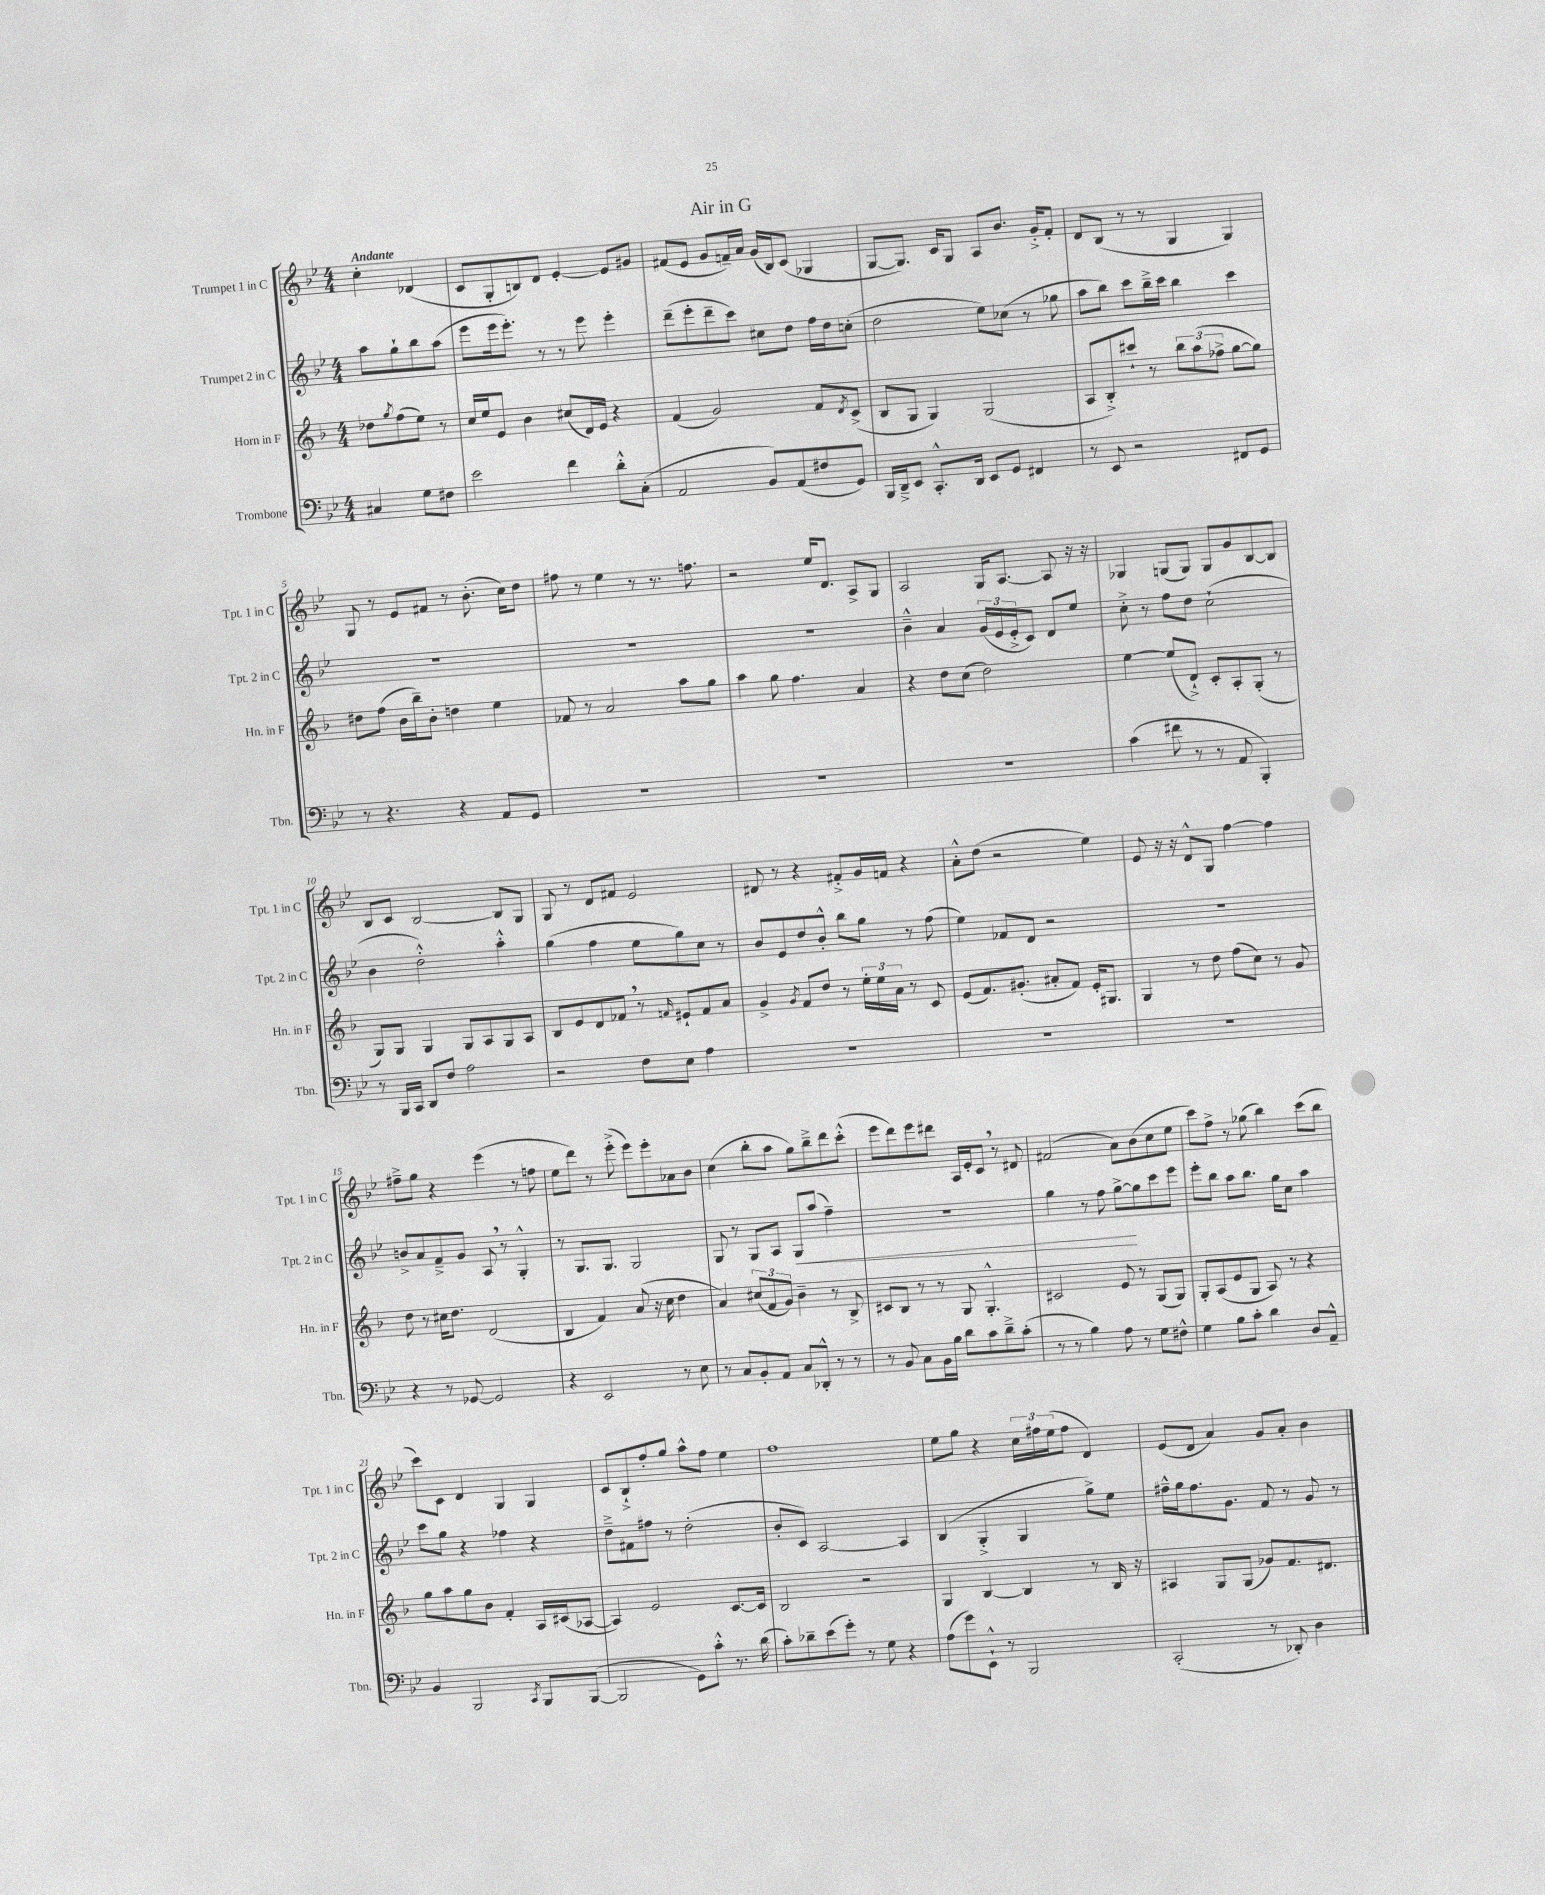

**kern	**kern	**kern	**dynam	**kern
*part4	*part3	*part2	*part2	*part1
*staff4	*staff3	*staff2	*staff2	*staff1
*I"Trombone	*I"Horn in F	*I"Trumpet 2 in C	*	*I"Trumpet 1 in C
*I'Tbn.	*I'Hn. in F	*I'Tpt. 2 in C	*	*I'Tpt. 1 in C
*clefF4	*clefG2	*clefG2	*	*clefG2
*k[b-e-]	*k[b-]	*k[b-e-]	*	*k[b-e-]
*M4/4	*M4/4	*M4/4	*	*M4/4
=	=	=	=	=
!	!	!	!	!LO:TX:a:B:t=Andante
4C#X/	8dd-X\L	8aa\L	.	4cc'\
.	8qgg/	.	.	.
.	(8ff\	8gg`\	.	.
8G\L	8ee\J)	8bb-\	.	(4d-X/
8F#X\J	8r	(8aa\J	.	.
=1	=1	=1	=1	=1
2e-\	16cc/LL	8eee-\L	.	8c/L
.	16ee/J	.	.	.
.	8e/J	16eee-\k	.	8G'/
.	.	8.eee-'\J)	.	.
.	4b-\	.	.	8Bn/)
.	.	8r	.	8d/J
4f\	(8cc#X/L	8r	.	[4e-'/
.	16d/L)	8eee-\	.	.
.	16e/JJ	.	.	.
8d'^^\L	4r	4eee-'\	.	8e-/L]
(8C'\J	.	.	.	8g#X/J
=2	=2	=2	=2	=2
2AA/	(4f/	(8ddd~\L	.	(8f#X/L
.	.	8eee-'\	.	8e-/J
.	2g/)	8ddd~\	.	8g/L
.	.	8ccc\J)	.	16fn~/L)
.	.	.	.	16a/JJ
8BB-/L)	.	8cc#X\L	.	(16g/LL
.	.	.	.	16B-/J)
(8AA/	.	8dd\J	.	(8c/J
8F#X/	8f/L	16ff\LL	.	4G-X/
.	.	16dd\J	.	.
.	8qd/	.	.	.
8GG/J)	(8c^/J	(8ccn'\J	.	.
=3	=3	=3	=3	=3
16BBB-/LL	8B-/L	2dd\	.	[8G/L
16DD~^/J	.	.	.	.
8EE-/J	8G/J	.	.	8.G/J])
8.CC'^^/L	4G/)	.	.	.
.	.	.	.	16c/KL
.	.	.	.	8G/J
16DD/Jk	.	.	.	.
8EE-/L	(2G/	8ee-\L)	.	8A/L
8GG/J	.	(8cc-X\J	.	8.b-/J
4FF#X/	.	8r	.	.
.	.	.	.	16g'^/KL
.	.	8gg-X\	.	8f'/J
=4	=4	=4	=4	=4
8r	8A/L	8aa\L	.	8d/L
8EE-/	8B-'^/)	8bb-\J)	.	(8B-/J
2r	8ccc#X`/J	8ccc\L	.	8r
.	8r	16bb-~^\L	.	8r
.	.	16ccc\JJ	.	.
.	12bb-\L	4bb-\	.	4G/
.	(12aa\	.	.	.
.	12ff-X^\J	.	.	.
8FF#X/L	[8gg\L	4ccc\	.	4G/)
8GG/J	8gg\J])	.	.	.
!!LO:LB:g=z
=5	=5	=5	=5	=5
8r	8dd#X\L	1r	.	8G/
4.r	(8ff\J	.	.	8r
.	16b-\LL	.	.	8e-/L
.	16bb-~\J)	.	.	.
.	8b-'\J	.	.	8f#X/J
4r	4ddn\	.	.	8r
.	.	.	.	(8.b-'\
8AA/L	4ee\	.	.	.
.	.	.	.	16cc\KL)
8GG/J	.	.	.	8dd\J
=6	=6	=6	=6	=6
1r	8f-X/	1r	.	8ff#X\
.	8r	.	.	8r
.	2a/	.	.	4ee-\
.	.	.	.	8r
.	.	.	.	8.r
.	8aa\L	.	.	.
.	.	.	.	8.ffn\
.	8gg\J	.	.	.
=7	=7	=7	=7	=7
1r	4aa\	1r	.	2r
.	8gg\	.	.	.
.	4.ff\	.	.	.
.	.	.	.	16ee-/KL
.	.	.	.	8.d/J
.	4a/	.	.	8A^/L
.	.	.	.	8G/J
=8	=8	=8	=8	=8
1r	4r	4b-~^^\	.	2A/
.	8dd\L	4a/	.	.
.	(8cc\J	.	.	.
.	2dd\)	(24g/LL	.	16G/KL
.	.	24e-/	.	.
.	.	.	.	[8.A/J
.	.	24e-'^/J	.	.
.	.	8c/J)	.	.
.	.	8d/L	.	8A/]
.	.	8ee-/J	.	16r
.	.	.	.	16r
=9	=9	=9	=9	=9
(4c\	[4ee\	8cc'^\	.	4G-X/
.	.	8r	.	.
8f#X\	(8ee/L]	8ff\L	.	(8Gn/L
8r	8d`^/J)	8dd\J	.	8G/J)
8r	8c'/L	(2cc`\	.	8G/L
8AA/	8A'/	.	.	8g/
4BBB-'/)	(8G'/J	.	.	[8B-/
.	8r	.	.	8B-/J]
!!LO:LB:g=z
=10	=10	=10	=10	=10
8r	8G/L)	4b-\	.	8B-/L
16BBB-/LL	8G/J	.	.	8c/J
16CC/JJ	.	.	.	.
8DD/L	4G/	2dd'^^\)	.	[2B-/
8F/J	.	.	.	.
2A\	8G/L	.	.	.
.	8A/	.	.	.
.	8G/	4aa'^^\	.	8B-/L]
.	8A/J	.	.	8G/J
=11	=11	=11	=11	=11
2r	8B-/L	(4gg\	.	8G/
.	8e/	.	.	8r
.	8d/	4ff\	.	8d/L
.	8f-X,/J	.	.	8f#X/J
8F\L	8r	8ee-\L	.	2e-/
.	16qqfn/	.	.	.
8E-\J	8e#X`/L	8gg\)	.	.
4A\	8f/	8cc\J	.	.
.	8a/J	8r	.	.
=12	=12	=12	=12	=12
1r	4g^/	8b-/L	.	8d#X/
.	.	8e-/	.	8r
.	8qg/	.	.	.
.	8f/L	8dd/	.	4r
.	8dd/J	8b-'^^/J	.	.
.	8r	8bb-\L	.	8f#X'^/L
.	24ee'\LL	8gg\J	.	16g/L
.	24ee\	.	.	.
.	.	.	.	16fn/JJ
.	24a\JJ	.	.	.
.	8r	8r	.	4r
.	8c/	(8ff\	.	.
=13	=13	=13	=13	=13
1r	(8e/L	4ee-\)	.	8a'^^\L
.	8.f/)	.	.	(8dd\J
.	.	8f-X/L	.	2r
.	(8.g#X'/J	.	.	.
.	.	8d/J	.	.
.	8a#X'/L	2r	.	.
.	8f/J)	.	.	.
.	16e'/KL	.	.	4ee-\)
.	8.G#X/J	.	.	.
=14	=14	=14	=14	=14
1r	4G/	1r	.	8e-/
.	.	.	.	16r
.	.	.	.	16r
.	8r	.	.	8d^^/L
.	8dd\	.	.	8G/J
.	(8ff\L	.	.	[4ff\
.	8cc\J)	.	.	.
.	8r	.	.	4ff\]
.	8g/	.	.	.
!!LO:LB:g=z
=15	=15	=15	=15	=15
4r	8dd\	8bn^/L	.	8ff#X~^\L
.	8r	8a/	.	8gg\J
8r	16cc#X\KL	8f~^/	.	4r
.	8.dd\J	.	.	.
[8GG-X/	.	8g/J	.	.
2GG-/]	(2d/	8A,/	.	(4eee-\
.	.	8r	.	.
.	.	4G'^^/	.	8r
.	.	.	.	8ffn\
=16	=16	=16	=16	=16
4r	4B-/	8r	.	8ee-\L
.	.	8.G/L	.	8ddd\J)
2EE-/	4f/)	.	.	8r
.	.	8.G/J	.	.
.	.	.	.	(8eee-'^\
.	(8a/	2G/	.	8eee-\L)
.	16r	.	.	8eee-'\
.	16cc\	.	.	.
8r	4dd\	.	.	8a-X\
8E-\	.	.	.	8b-\J
=17	=17	=17	=17	=17
8r	4a/)	8G/	.	(4cc\
8C/L	.	8r	.	.
8BB-'/	(12cc#X/L	8G/L	.	8bb-'\L
.	12f/	.	.	.
8AA/J	.	8A/J	.	8aa\J
.	12g/J)	.	.	.
!	!	!	!LO:HP:b	!
8C/L	4b-~\	8G/L	<	8gg\L)
8DD-X'^^/J	.	(8aa/J	.	8bb-~^\
8r	8r	4ff~\)	.	8ddd\
8r	8B-^/	.	.	(8ccc'^^\J
=18	=18	=18	=18	=18
8r	8c#X/L	1r	.	8eee-\L
8BB-/	8B-/J	.	.	8ddd\)
8C\L	8r	.	.	8eee-\
16BB-\L	8r	.	.	8ddd#X\J
16B-\JJ	.	.	.	.
8d\L	8G/	.	.	16A/LL
.	.	.	.	16e-'/J
8c\	4.G'^^/	.	.	8c,/J
8d~^\	.	.	.	8r
(8c'\J	.	.	.	8d#X/
=19	=19	=19	=19	=19
8r	2c#X/	4gg\	.	(2f#X/
8r	.	.	.	.
4B-\)	.	8r	.	.
.	.	8ff\	.	.
8A\	8e/	[8gg^\L	.	8a\L)
8r	8r	8gg\]	[	(8b-\
8G\L	(8G/L	8ccc\	.	8cc\
8F#X^^\J	8G/J)	8eee-\J	.	8ee-\J
=20	=20	=20	=20	=20
4G\	8G'/L	8eee-'\L	.	8ccc\L)
.	(8A/	8bb-\J	.	8ff^\J
8B-\L	8e/	8aa\L	.	8r
8c'\J	8G/J	8.bb-\J	.	(8gg-X\
4d\	8A/)	.	.	4bb-\)
.	.	16gg\KL	.	.
.	8r	8cc\J	.	.
8D/L	4r	4aa\	.	(8ccc\L
8AA~^^/J	.	.	.	8bb-\J
!!LO:LB:g=z
=21	=21	=21	=21	=21
4BB-/	8gg\L	8ccc\L	.	8ccc\L)
.	8aa\	8gg\J	.	8c\J
2BBB-/	8gg\	4r	.	4d/
.	8b-\J	.	.	.
.	4f'/	4ff-X\	.	4G/
8qCC/	.	.	.	.
8BBB-/L	16A/LL	4r	.	4G/
.	(16c#X/J	.	.	.
([8BBB-/J	[8A-X/J	.	.	.
=22	=22	=22	=22	=22
2BBB-/]	4A-/])	8dd~^\L	.	8c/L
.	.	8f#X\	.	8B-`^/
.	2e/	8ff#X\J	.	8ff'/
.	.	8r	.	8gg/J
8GG\L)	.	(2dd'\	.	8aa^^\L
8c'^^\J	.	.	.	8ff\J
8.r	[8.c/L	.	.	4ee-\
(16d\	16c/Jk]	.	.	.
=23	=23	=23	=23	=23
8c'\L)	2B-/	8b-'/L	.	1ff
8d-X~\	.	8c/J)	.	.
(8e-\	.	[2A/	.	.
8g'\J)	.	.	.	.
8r	2r	.	.	.
8G\	.	.	.	.
4r	.	4A/]	.	.
=24	=24	=24	=24	=24
(8A\L	4G/	(4B-/	.	8ee-\L
8g\)	.	.	.	8gg\J
8EE-`^^\J	[4B-/	4G'^/	.	4r
8r	.	.	.	.
2BBB-/	4B-/]	4G/	.	24cc\LL
.	.	.	.	24ff#X\
.	.	.	.	(24ee-\J
.	.	.	.	8ff#\J
.	8r	8gg^\L)	.	4d/)
.	16B-/	8ee-\J	.	.
.	16r	.	.	.
=25	=25	=25	=25	=25
(2CC'/	4A#X/	16ff#X~^^\LL	.	(8e-/L
.	.	16gg\J	.	.
.	.	8.ff#\	.	8d/J
.	8G/L	.	.	4a/)
.	.	8.g\J	.	.
.	(8G/J	.	.	.
8r	8g-X/L)	8f/	.	8g/L
8DD-X'/)	8.f/	8r	.	8a'/J
4D\	.	8g/	.	4b-\
.	8.d#X/J	.	.	.
.	.	8r	.	.
==	==	==	==	==
*-	*-	*-	*-	*-
